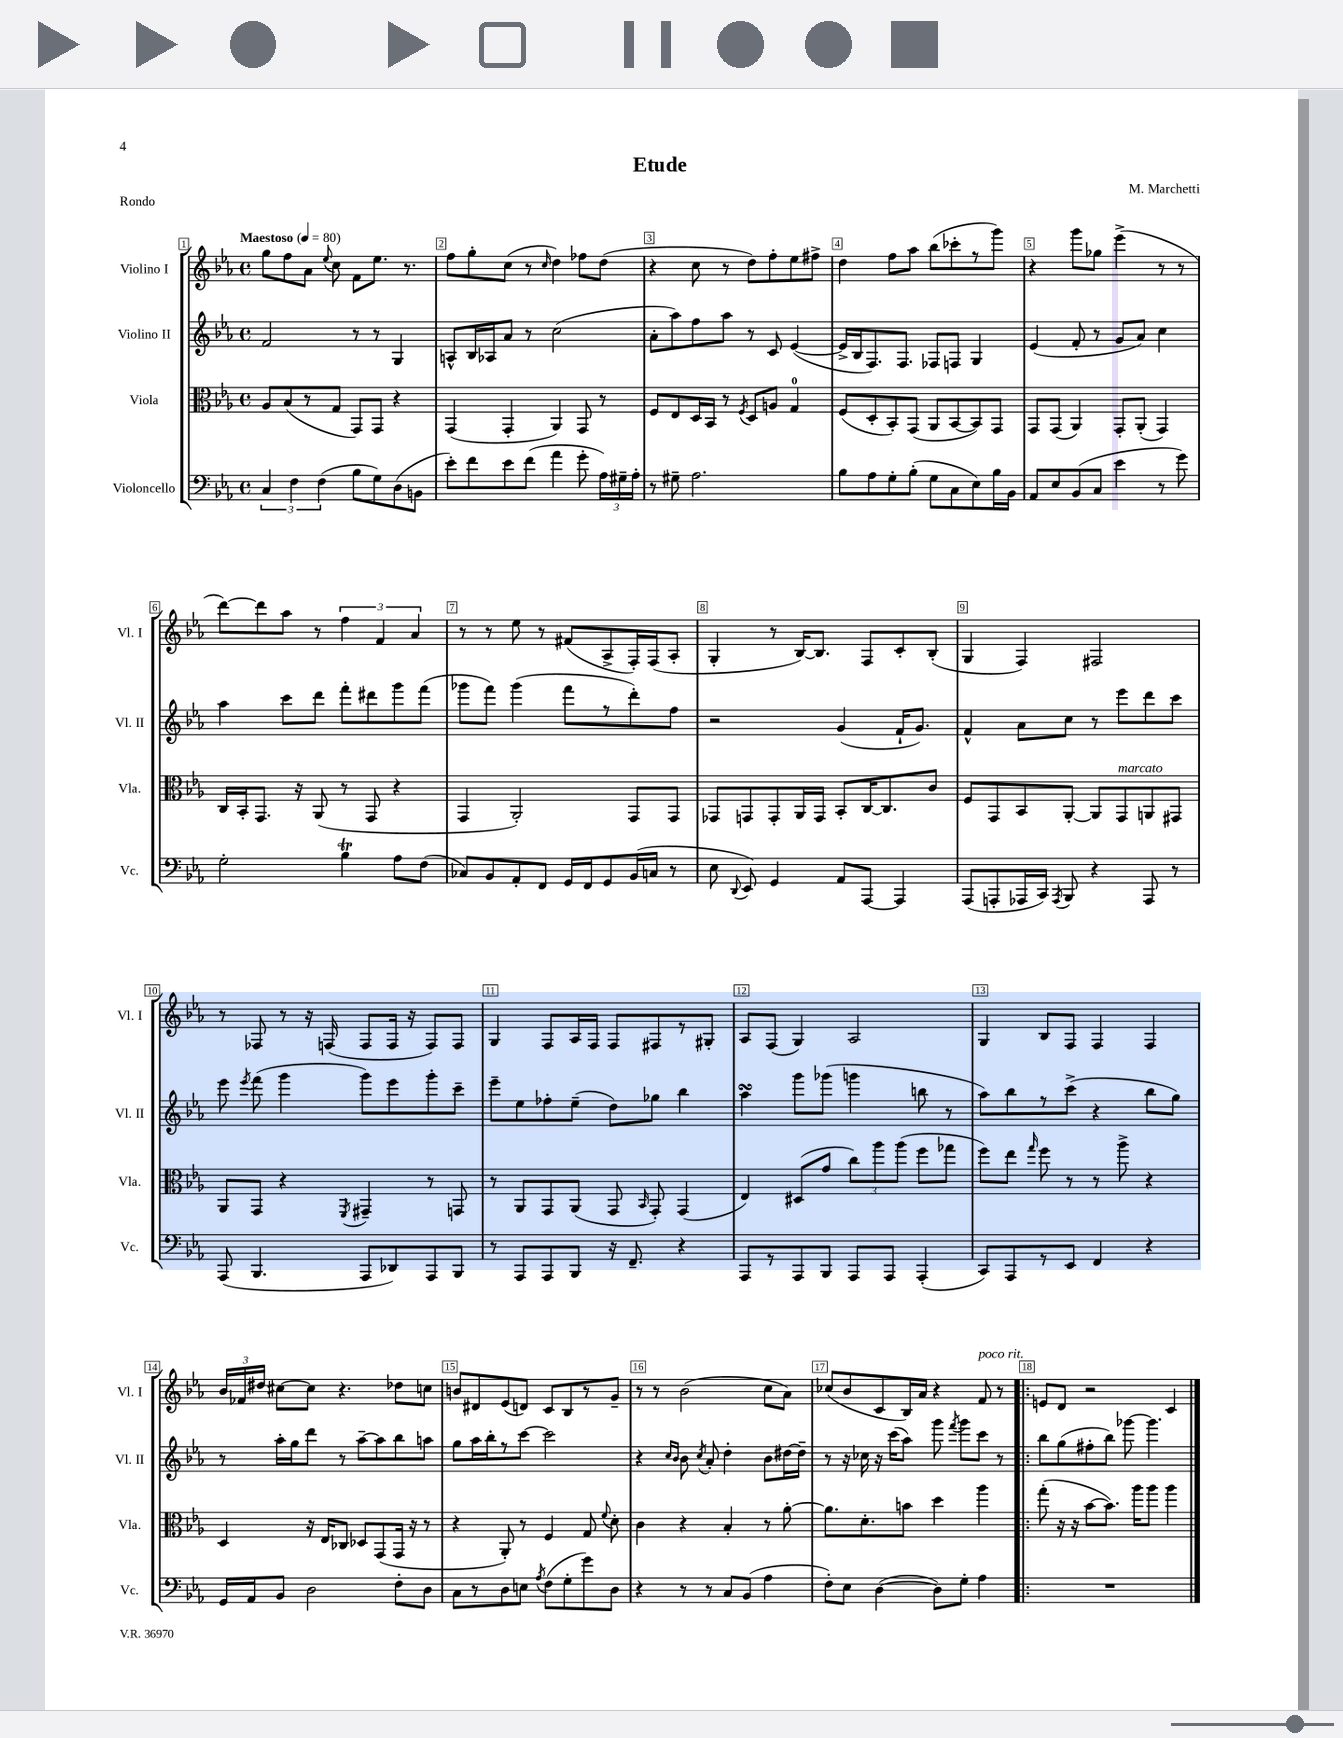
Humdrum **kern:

**kern	**kern	**kern	**kern
*part4	*part3	*part2	*part1
*staff4	*staff3	*staff2	*staff1
*I"Violoncello	*I"Viola	*I"Violino II	*I"Violino I
*I'Vc.	*I'Vla.	*I'Vl. II	*I'Vl. I
*clefF4	*clefC3	*clefG2	*clefG2
*k[b-e-a-]	*k[b-e-a-]	*k[b-e-a-]	*k[b-e-a-]
*M4/4	*M4/4	*M4/4	*M4/4
*met(c)	*met(c)	*met(c)	*met(c)
*MM80	*MM80	*MM80	*MM80
=1	=1	=1	=1
!	!	!	!LO:TX:a:B:t=Maestoso
6C/	8A-/L	2f/	8gg\L
.	(8B-/	.	8ff\
6F\	.	.	.
.	8r	.	8a-\J
(6F\	.	.	.
.	.	.	8qqee-/
.	8G/J	.	8cc\
8B-\L	8GG/L)	8r	8f\L
8G\)	8GG/J	8r	8.ee-\J
(8D\	4r	4G/	.
.	.	.	8.r
8BBn\J	.	.	.
=2	=2	=2	=2
8e-'\L)	(4GG/	8An^^/L	8ff\L
8f\	.	16B-/L	8gg'\
.	.	16A-X/J	.
8e-\	4GG'/	8a-/J	(8cc\J
(8f\J	.	8r	8r
.	.	.	16qqcc/
4a-\	4AA-/)	(2cc\	4dd\)
8g'\	8GG/	.	8ff-X\L
24A-\LL)	8r	.	(8dd\J
24G#X~\	.	.	.
24A-'\JJ	.	.	.
=3	=3	=3	=3
8r	8F/L	8a-'\L	4r
8G#X~\	8E-/	8aa-\)	.
2.A-\	16D/L	8ff\	8cc\
.	16BB-/JJ	.	.
.	8r	8aa-\J	8r
.	8qF/	.	.
.	8D/L	8r	8dd\L)
.	8An/J	8c/	8ff'\
.	4G/	([4e-/	8ee-\
.	.	.	8ff#X^\J
=4	=4	=4	=4
8B-\L	(8F/L	16e-^/LL]	4dd\
.	.	16B-/J	.
8A-\	8D'/	8.F/)	.
8G'\	8BB-'/)	.	8ff\L
.	.	8.F/J	.
(8B-'\J	(8GG/J	.	8aa-\J
8G\L	8AA-/L	8F-X/L	(8bb-\L
8C\	[8BB-/	8Fn/J	8ccc-X'\
8E-\)	8BB-/])	4G/	8r
16B-\L	8GG/J	.	8ggg\J)
16BB-\JJ	.	.	.
=5	=5	=5	=5
8AA-/L	8GG/L	(4e-/	4r
8E-/	(8GG/J	.	.
(8BB-/	4AA-/)	8f'/	8ggg\L
8C/J	.	8r	8gg-X\J
4e-\	8GG'/L	8g/L	(4eee-^\
.	(8AA-'/J	8a-/J)	.
8r	4GG/)	4cc\	8r
8g\)	.	.	8r
!!LO:LB:g=z
=6	=6	=6	=6
2G'\	16C/LL	4aa-\	[8ddd\L)
.	16BB-'/J	.	.
.	8.GG/J	.	8ddd\]
.	.	8ccc\L	8aa-\J
.	16r	.	.
.	(8AA-/	8ddd\J	8r
4B-T\	8r	8fff'\L	6ff\
.	8GG/	8ddd#X\	.
.	.	.	6f/
8A-\L	4r	8ggg\	.
.	.	.	6a-/
(8F\J	.	(8fff\J	.
=7	=7	=7	=7
8C-X/L)	4GG/	8ggg-X\L	8r
8BB-/	.	8fff\J)	8r
8AA-'/	2AA-'/)	(4ggg-\	8ee-\
8FF/J	.	.	8r
16GG/LL	.	8fff\L	(8f#X/L
16FF/J	.	.	.
8GG/	.	8r	8A-^/
(16BB-/L	8GG/L	8ddd'\)	16F'/L)
16Cn/JJ	.	.	(16F/J
8r	8GG/J	8ff\J	8A-'/J
=8	=8	=8	=8
8E-\	8GG-X/L	2r	4G'/
8qqDD/	.	.	.
8EE-/)	8GGn/	.	.
4GG/	8GG'/	.	8r
.	16AA-/L	.	[16B-/KL)
.	16GG/JJ	.	8.B-/J]
8AA-/L	8BB-'/L	(4g/	.
[8AAA-/J	[16C/K	.	8F/L
.	8.C/]	.	.
4AAA-/]	.	16f`/KL	8c'/
.	.	8.g/J)	.
.	8c/J	.	(8B-'/J
=9	=9	=9	=9
(8AAA-/L	8F/L	4f^^/	4G/
8AAAn'/	8GG/	.	.
16AAA-X/L	8BB-/	8a-\L	4F/)
16CC/JJ)	.	.	.
8qAAA-/	.	.	.
8BBB-/	[8AA-'/J	8cc\J	.
4r	8AA-/L]	8r	2F#X/
!	!LO:TX:a:i:t=marcato	!	!
.	8GG/	8eee-\L	.
8AAA-/	8AAn/	8ddd\	.
8r	8GG#X/J	8ccc\J	.
!!LO:LB:g=z
=10	=10	=10	=10
(8AAA-/	8AA-/L	8eee-\	8r
.	.	8qeee-/	.
4.BBB-/	8GG/J	(8fff\	8F-X/
.	4r	4ggg\	8r
.	.	.	16r
.	.	.	(16Fn/
.	8qFF/	.	.
8AAA-/L	4GG#X~/	8ggg\L)	8F/L
8DD-X/)	.	8eee-\	16F/Jk
.	.	.	16r
8AAA-/	8r	8ggg'\	8F/L)
8BBB-/J	8GGn/	8ccc~\J	8F/J
=11	=11	=11	=11
8r	8r	8eee-~\L	4G/
8AAA-/L	8AA-/L	8ee-\	.
8AAA-/	8GG/	8ff-X'\	8F/L
8BBB-/J	(8AA-/J	(8ee-~\J	16A-/L
.	.	.	16F/JJ
16r	8GG/	8dd\L)	8F/L
8.FF~/	.	.	.
.	16qqBB-/	.	.
.	8GG'/)	8gg-X\J	8F#X/
4r	(4GG/	4bb-\	8r
.	.	.	8G#X'/J
=12	=12	=12	=12
8AAA-/L	4E-/)	4aa-sSSs\	8A-/L
8r	.	.	(8F/J
8AAA-/	(8D#X/L	8ggg\L	4G/)
8BBB-/J	8g/J	(8ggg-X\J	.
8AAA-/L	12cc\L)	4gggn\	2A-/
.	12aa-\	.	.
8AAA-/J	.	.	.
.	(12aa-\J	.	.
(4AAA-'/	8ff\L	8bbn\	.
.	8gg-X\J	8r	.
=13	=13	=13	=13
8CC/L)	8ff\L)	8aa-\L)	4G/
8AAA-/	8ee-\J	8bb-\	.
.	16qqgg/	.	.
8r	8ff\	8r	8B-/L
8EE-/J	8r	(8ccc^\J	8F/J
4FF/	8r	4r	4F/
.	8aa-^\	.	.
4r	4r	8bb-\L	4F/
.	.	8gg\J)	.
!!LO:LB:g=z
=14	=14	=14	=14
16GG/LL	4D/	8r	24b-/LL
.	.	.	24f-X/
16AA-/J	.	.	.
.	.	.	24dd#X/JJ
8BB-/J	.	16aa-'\LL	[8cc#X\L
.	.	16gg\J	.
2D\	16r	8ddd\J	8cc#\J]
.	16E-/KL	.	.
.	8C-X/J	8r	4.r
.	8D-X/L	[8aa-~\L	.
.	(8GG/	8aa-\]	.
8F'\L	16GG/Jk	8bb-\	8dd-X\L
.	16r	.	.
8D\J	8r	8aan\J	8ccn\J
=15	=15	=15	=15
8C\L	4r	8gg\L	8bn/L
8r	.	16aa-\L	8d#X/
.	.	16bb-'\J	.
8D\	8AA-'/)	8r	(8e-/
8En\J	8r	[8ccc\J	8dn/J)
8qA-/	.	.	.
(8F\L	4F/	2ccc\]	8c/L
8G'\	.	.	8B-/
8g\)	8G/	.	8r
.	8qqf/	.	.
8D\J	8d'\	.	8g~/J
=16	=16	=16	=16
4r	4c\	4r	8r
.	.	.	8r
.	.	16qqcc/LL	.
.	.	16qqb-/JJ	.
8r	4r	8b-\	(2b-\
.	.	8qcc/	.
8r	.	8a-'/	.
8C/L	4B-'/	4dd'\	.
(8BB-/J	.	.	.
4A-\	8r	8b-\L	8cc\L
.	[8a-'\	[16dd#X\L	8a-\J)
.	.	16dd#~\JJ]	.
=17	=17	=17	=17
8F'\L)	8.a-\L]	8r	(8cc-X/L
8E-\J	.	16r	8b-/
.	8.d'\	16cc-X\	.
([4D\	.	16r	8c/
.	.	(16ccc\KL	.
.	8bn\J	8aa-\J)	16B-/L)
.	.	.	16a-/JJ
8D\L])	4dd\	8ggg\	4r
.	.	8qfff/	.
8G'\J	.	8ggg\L	.
!	!	!	!LO:TX:a:i:t=poco rit.
4A-\	4aa-\	8ccc\J	8f/
.	.	8r	8r
=18!|:	=18!|:	=18!|:	=18!|:
1r	(8gg'\	8bb-\L	8en/L
.	16r	(8gg\	8d/J
.	16r	.	.
.	[8b-\L	8ff#X'\	2r
.	8.b-\J])	8bb-\J)	.
.	.	[8ggg-X\	.
.	16aa-\KL	.	.
.	8aa-\J	4.ggg-\]	.
.	4aa-\	.	4c/
==	==	==	==
*-	*-	*-	*-
